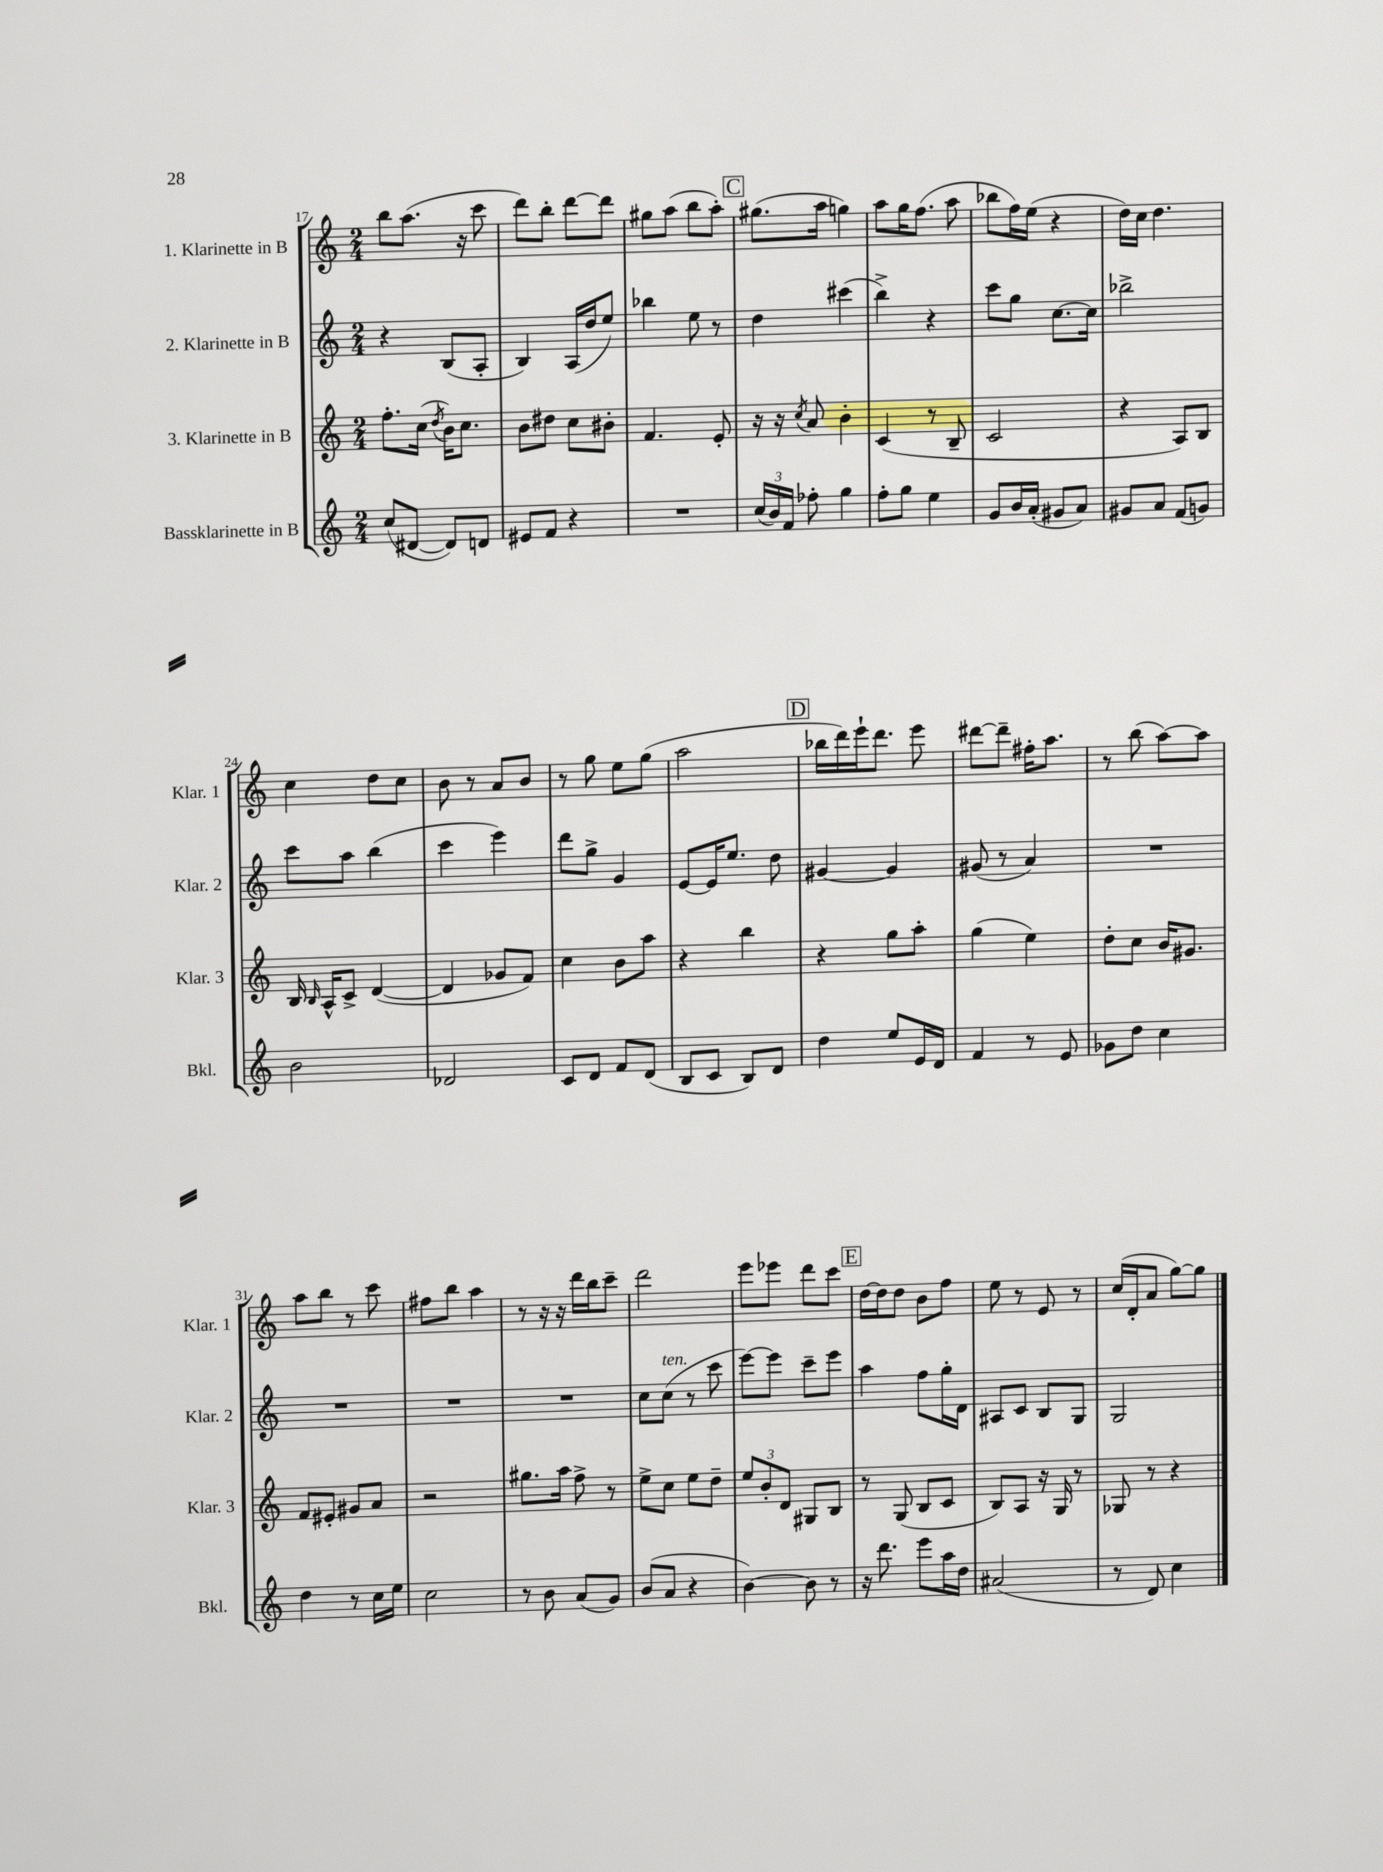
<<
\new StaffGroup <<
\new Staff = "s0" \with { instrumentName = "1. Klarinette in B" shortInstrumentName = "Klar. 1" } {
    \clef treble \key c \major \numericTimeSignature \time 2/4
    \autoBeamOff b''8[ a''8.]( r16 c'''8 |
    d'''8[) b''8]-. d'''8[~ d'''8] |
    gis''8[ a''8]( b''8[ a''8]-.) |
    \mark \markup { \box "C" } gis''8.[( a''16] g''4) |
    a''8[ g''16 f''8.]( a''8 |
    bes''8[ f''16) e''16]( r4 |
    d''16[) c''16] d''4. |
    c''4 d''8[ c''8] |
    b'8 r8 a'8[ b'8] |
    r8 g''8 e''8[ g''8]( |
    a''2 |
    \mark \markup { \box "D" } bes''16[ d'''16) e'''16-! d'''8.] e'''8 |
    dis'''8[~ dis'''8]-- fis''16[-. a''8.] |
    r8 b''8( a''8[~) a''8] |
    a''8[ b''8] r8 c'''8 |
    fis''8[ b''8] a''4 |
    r8 r16 r16 d'''16[ b''16 c'''8]-- |
    d'''2 |
    e'''8[ ees'''8] d'''8[ c'''8] |
    \mark \markup { \box "E" } d''16[~ d''16 d''8] b'8[ f''8] |
    e''8 r8 e'8 r8 |
    c''16[( d'16-. a'8] g''8[~) g''8] \bar "|." |
}
\new Staff = "s1" \with { instrumentName = "2. Klarinette in B" shortInstrumentName = "Klar. 2" } {
    \clef treble \key c \major \numericTimeSignature \time 2/4
    \autoBeamOff r4 b8[( a8]-. |
    b4) a16[( d''16 e''8]) |
    bes''4 e''8 r8 |
    \mark \markup { \box "C" } d''4 cis'''4( |
    b''4->) r4 |
    c'''8[ g''8] c''8.[~ c''16] |
    bes''2-> |
    c'''8[ a''8] b''4( |
    c'''4 e'''4) |
    d'''8[ g''8]-> g'4 |
    e'8[~ e'16 e''8.] d''8 |
    \mark \markup { \box "D" } gis'4~ gis'4 |
    gis'8( r8 a'4) |
    R2 |
    R2 |
    R2 |
    R2 |
    c''8[ c''8]^\markup { \italic "ten." }( r8 c'''8 |
    e'''8[~) e'''8] c'''8[-- e'''8] |
    \mark \markup { \box "E" } a''4 f''8[ g''16-. d'16] |
    ais8[ c'8] b8[ g8] |
    g2 \bar "|." |
}
\new Staff = "s2" \with { instrumentName = "3. Klarinette in B" shortInstrumentName = "Klar. 3" } {
    \clef treble \key c \major \numericTimeSignature \time 2/4
    \autoBeamOff f''8.[-. c''16]( \acciaccatura { d''8 } b'16[) c''8.] |
    b'8[ dis''8] c''8[ bis'8]-. |
    f'4. e'8-. |
    \mark \markup { \box "C" } r16 r16 \acciaccatura { c''8 } a'8 b'4-. |
    c'4( r8 b8-- |
    c'2 |
    r4 a8[) b8] |
    b16 \grace { b16 } a16[-^ c'8]-> d'4~( |
    d'4 ges'8[ f'8]) |
    c''4 b'8[ a''8] |
    r4 b''4 |
    \mark \markup { \box "D" } r4 g''8[ a''8]-. |
    g''4( e''4) |
    d''8[-. c''8] b'16[ gis'8.] |
    f'8[ eis'8]-. gis'8[ a'8] |
    r2 |
    gis''8.[ a''16] f''8-> r8 |
    e''8[-> c''8] e''8[ d''8]-- |
    \tuplet 3/2 { e''8[ b'8-. d'8] } gis8[ b8] |
    \mark \markup { \box "E" } r8 g8( b8[ c'8] |
    b8[) a8] r16 g16 r8 |
    ges8 r8 r4 \bar "|." |
}
\new Staff = "s3" \with { instrumentName = "Bassklarinette in B" shortInstrumentName = "Bkl." } {
    \clef treble \key c \major \numericTimeSignature \time 2/4
    \autoBeamOff c''8[( dis'8]~ dis'8[) d'8] |
    eis'8[ f'8] r4 |
    R2 |
    \mark \markup { \box "C" } \tuplet 3/2 { c''16[( b'16) f'16] } fes''8-. g''4 |
    f''8[-. g''8] e''4 |
    g'8[ b'16 a'16]-.( gis'8[ a'8]) |
    gis'8[ a'8] f'8[( g'8]) |
    b'2 |
    des'2 |
    c'8[ d'8] f'8[ d'8]( |
    b8[ c'8] b8[) d'8] |
    \mark \markup { \box "D" } d''4 e''8[ e'16 d'16] |
    f'4 r8 e'8 |
    ges'8[ d''8] c''4 |
    d''4 r8 c''16[ e''16] |
    c''2 |
    r8 b'8 a'8[( g'8]) |
    b'8[( a'8] r4 |
    b'4~) b'8 r8 |
    \mark \markup { \box "E" } r16 d'''8. e'''8[ a''16 d''16] |
    ais'2( |
    r8 d'8) c''4 \bar "|." |
}
>>
>>
\layout { \context { \Score currentBarNumber = #17 } }
